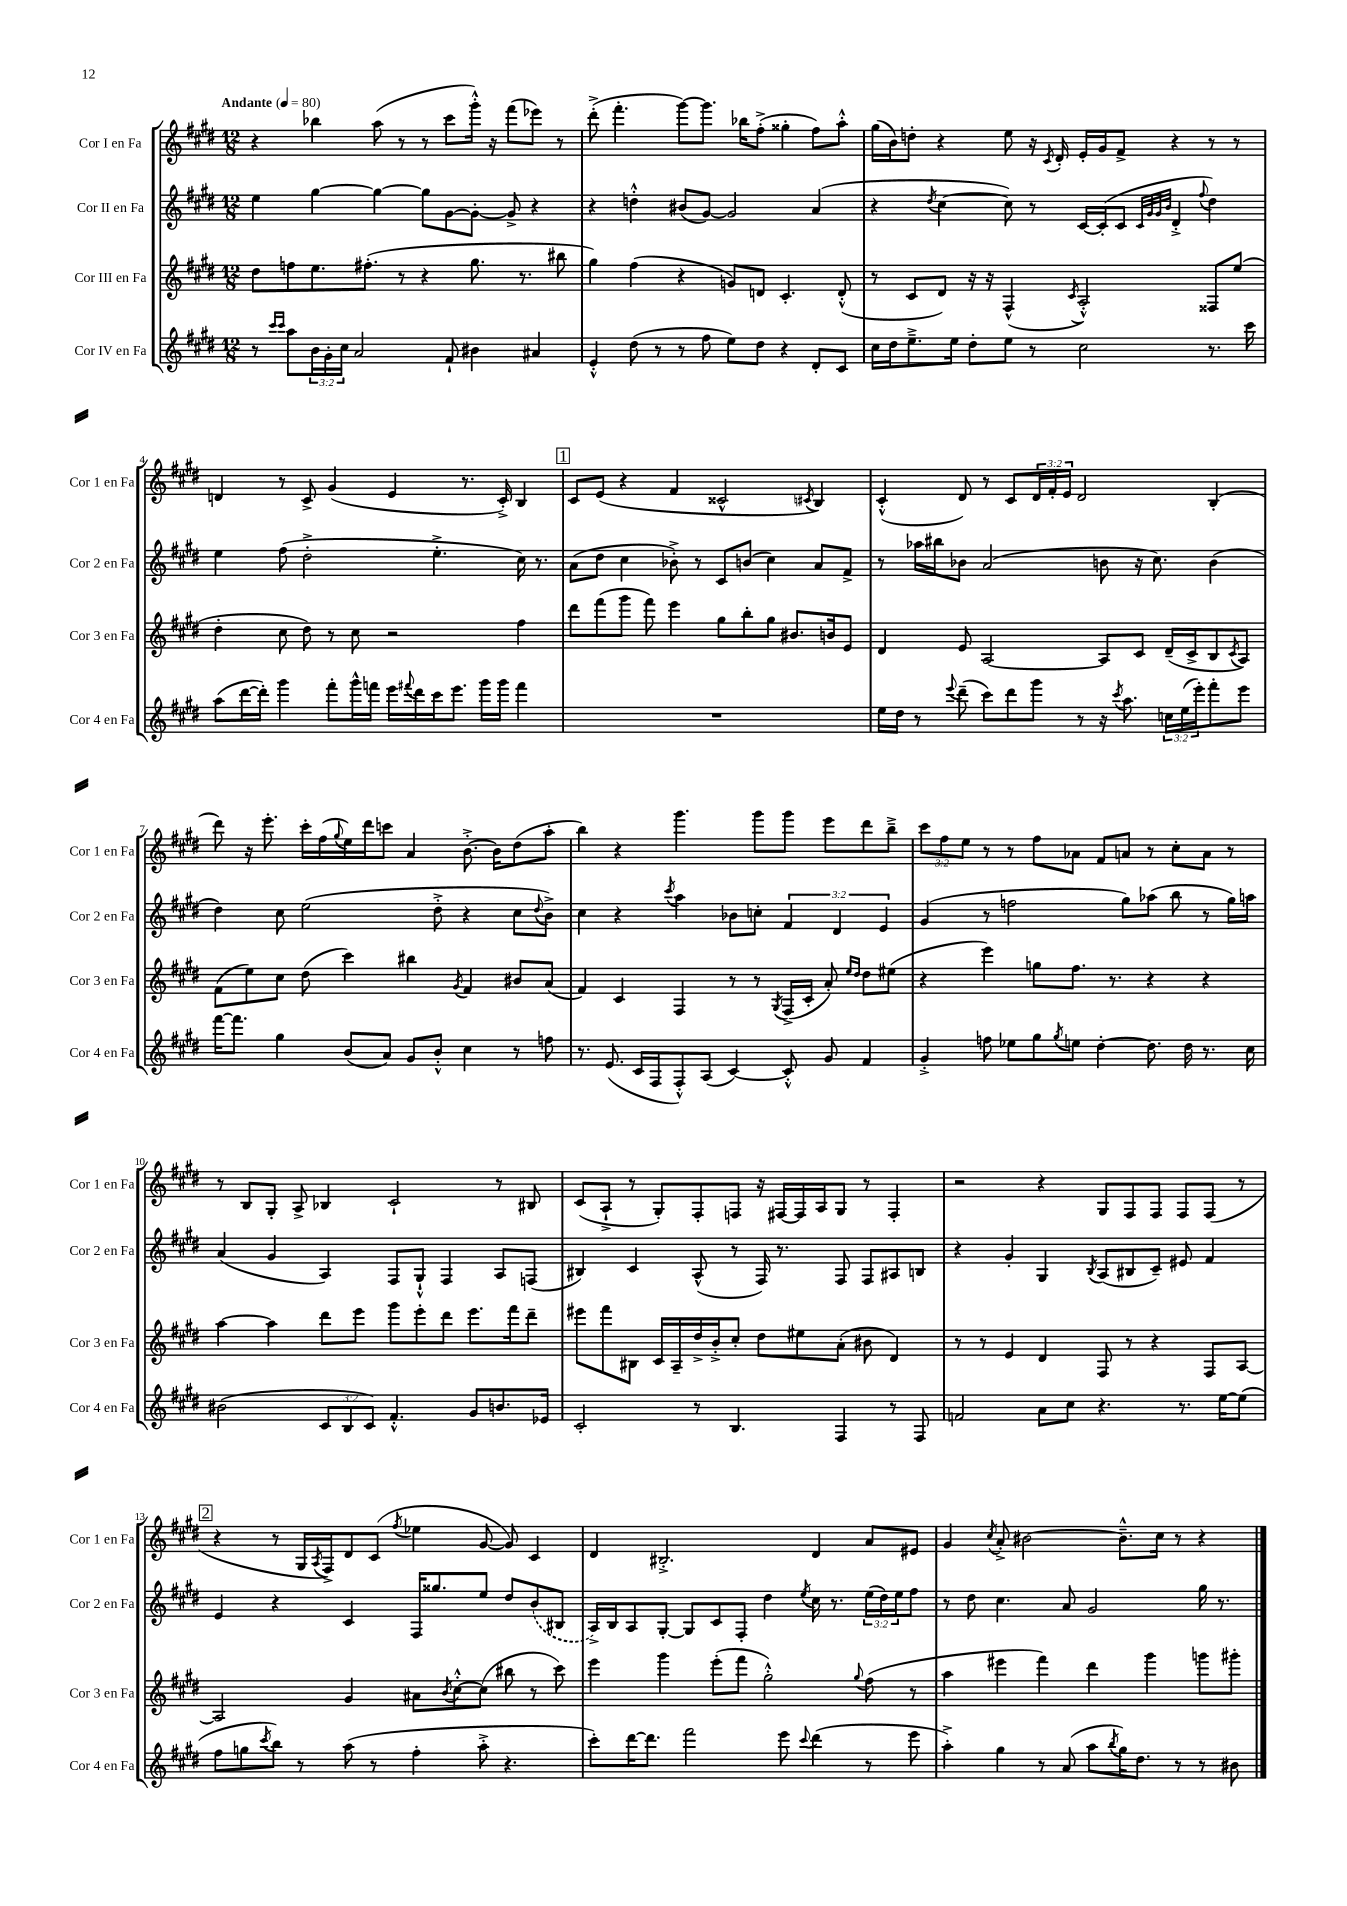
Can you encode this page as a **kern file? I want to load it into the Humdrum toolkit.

**kern	**kern	**kern	**kern
*part4	*part3	*part2	*part1
*staff4	*staff3	*staff2	*staff1
*I"Cor IV en Fa	*I"Cor III en Fa	*I"Cor II en Fa	*I"Cor I en Fa
*I'Cor 4 en Fa	*I'Cor 3 en Fa	*I'Cor 2 en Fa	*I'Cor 1 en Fa
*clefG2	*clefG2	*clefG2	*clefG2
*k[f#c#g#d#]	*k[f#c#g#d#]	*k[f#c#g#d#]	*k[f#c#g#d#]
*M12/8	*M12/8	*M12/8	*M12/8
*MM80	*MM80	*MM80	*MM80
=1	=1	=1	=1
!	!	!	!LO:TX:a:B:t=Andante
8r	8dd#\L	4ee\	4r
16qqccc#/LL	.	.	.
16qqccc#/JJ	.	.	.
8aa\L	8ffn\	.	.
24b\L	8.ee\	[4gg#\	4bb-X\
24g#'\	.	.	.
24cc#\JJ	.	.	.
2a/	.	.	.
.	(8.ff#X'\J	.	.
.	.	4gg#\_	(8aa\
.	8r	.	8r
.	4r	8gg#\L]	8r
8f#`/	.	[8g#\	8ccc#\L
4b#X\	8.gg#\	8g#'\J_	16ggg#'^^\Jk)
.	.	.	16r
.	.	8g#^/]	(8fff#\L
.	8.r	.	.
4a#X/	.	4r	8eee-X\J)
.	8bb#X\	.	8r
=2	=2	=2	=2
4e'^^/	4gg#\)	4r	(8ddd#'^\
.	.	.	4.fff#'\
(8dd#\	(4ff#\	4ddn'^^\	.
8r	.	.	.
8r	4r	(8b#X/L	[8ggg#\L)
8ff#\	.	[8g#/J)	8.ggg#\J]
8ee\L)	8gn/L)	2g#/]	.
.	.	.	16bb-X\KL
8dd#\J	8dn/J	.	(8ff#'^\J
4r	4.c#'/	.	4gg##X'\
8d#'/L	.	(4a/	8ff#\L)
8c#/J	(8d'^^/	.	8aa'^^\J
=3	=3	=3	=3
16cc#\LL	8r	4r	(16gg#\LL
16dd#\J	.	.	16b\J)
8.ee~^\	8c#/L	.	8ddn'\J
.	.	8qdd#/	.
.	8d#/J)	[4cc#\	4r
16ee\Jk	.	.	.
8dd#'\L	16r	.	.
.	16r	.	.
8ee\J	(4F#^^/	8cc#\])	8ee\
8r	.	8r	16r
.	.	.	8qc#/
.	.	.	16d#'/
.	8qc#/	.	.
2cc#\	2A'^^/)	[16c#/LL	16e'/LL
.	.	(16c#'/J]	16g#/J
.	.	8c#/J	8f#^/J
.	.	32qqc#/LLL	.
.	.	32qqg#/	.
.	.	32qqg#/	.
.	.	32qqb/JJJ	.
.	.	4d#'^/	4r
.	.	8qqff#/	.
8.r	8F##X/L	4dd#\)	8r
.	(8ee/J	.	8r
16ccc#\	.	.	.
!!LO:LB:g=z
=4	=4	=4	=4
(8aa\L	4dd#'\	4ee\	4dn/
[16ddd#\L	.	.	.
16ddd#'\JJ])	.	.	.
4ggg#\	8cc#\	(8ff#\	8r
.	8dd#\)	2dd#'^\	8c#^/
8fff#'\L	8r	.	(4g#/
16ggg#^^\L	8cc#\	.	.
16fffn\JJ	.	.	.
16eee\LL	2r	.	4e/
8qqfff#X/	.	.	.
16ddd#\	.	.	.
16ccc#\J	.	4.ee'^\	.
8.eee\J	.	.	.
.	.	.	8.r
16ggg#\LL	.	.	.
16ggg#\JJ	.	.	16c#'^/)
4fff#\	4ff#\	16cc#\)	4B/
.	.	8.r	.
!!LO:REH:place=s1:t=1
=5	=5	=5	=5
1.r	8ddd#\L	(8a\L	8c#/L
.	(8fff#\	8dd#\J	(8e/J
.	8ggg#\J	4cc#\	4r
.	8fff#\)	.	.
.	4eee\	8b-X'^\)	4f#/
.	.	8r	.
.	8gg#\L	8c#/L	2c##X^^/
.	8bb'\	(8bn/J	.
.	8gg#\J	4cc#\)	.
.	8.b#X/L	.	.
.	.	.	8qc#X/
.	.	8a/L	4B/)
.	16bn/k	.	.
.	8e/J	8f#^/J	.
=6	=6	=6	=6
16ee\LL	4d#/	8r	(4c#'^^/
16dd#\JJ	.	.	.
8r	.	16aa-X\LL	.
.	.	16bb#X\J	.
8qqeee/	.	.	.
(8ddd#~\	8e/	8b-X\J	8d#/)
8ccc#\L)	[2A/	(2a/	8r
8ddd#\	.	.	8c#/L
8ggg#\J	.	.	24d#/L
.	.	.	24f#'/
.	.	.	24e/JJ
8r	.	.	2d#/
16r	8A/L]	8bn\	.
8qccc#/	.	.	.
8.aa\	.	.	.
.	8c#/J	16r	.
.	.	8.cc#\)	.
24ccn\LL	(16d#~/LL	.	.
(24ee\	.	.	.
.	16c#^/J	.	.
24eee'\J)	.	.	.
8fff#'\	8B/	(4b\	(4B'/
.	8qc#/	.	.
8eee\J	8A/J)	.	.
!!LO:LB:g=z
=7	=7	=7	=7
[16fff#\KL	(8f#\L	4dd#\)	8ddd#\)
8.fff#\J]	.	.	.
.	8ee\)	.	16r
.	.	.	8.eee'\
4gg#\	8cc#\J	8cc#\	.
.	(8dd#\	(2ee\	16ccc#'\LL
.	.	.	(16ff#\
.	.	.	8qqgg#/
(8b/L	4ccc#\)	.	16ee\)
.	.	.	16ddd#\J
8a/J)	.	.	8cccn\J
8g#/L	4bb#X\	.	4a/
8b'^^/J	.	8dd#'^\	.
.	8qg#/	.	.
4cc#\	4f#/	4r	[8.b'^\
.	.	.	16b\KL]
8r	8b#X/L	8cc#\L	(8dd#\
.	.	8qqdd#/	.
8ffn\	(8a/J	8b^\J)	8aa'\J
=8	=8	=8	=8
8.r	4f#/)	4cc#\	4bb\)
(8.e/	.	.	.
.	4c#/	4r	4r
16c#/LL	.	.	.
16F#/J	.	.	.
.	.	8qccc#/	.
8F#'^^/)	4F#/	4aa\	4.ggg#\
(8A/J	.	.	.
[4c#/)	8r	8b-X\L	.
.	8r	8ccn'\J	8ggg#\L
.	8qG#/	.	.
8c#'^^/]	(16F#^/LL	6f#/	8ggg#\J
.	16c#'/JJ	.	.
8g#/	8a'/)	.	8eee\L
.	.	6d#/	.
.	16qqee/LL	.	.
.	16qqdd#/JJ	.	.
4f#/	8dd#\L	.	8ddd#\
.	.	6e/	.
.	(8ee#X\J	.	8bb~^\J
=9	=9	=9	=9
4g#'^/	4r	(4g#/	12ccc#\L
.	.	.	12ff#\
.	.	.	12ee\J
8ffn\	4eee\)	8r	8r
8ee-X\L	.	2ffn\	8r
8gg#\	8ggn\L	.	8ff#\L
8qgg#/	.	.	.
8een\J	8.ff#\J	.	8a-X\J
[4dd#'\	.	.	8f#/L
.	8.r	.	.
.	.	8gg#\L)	8an/J
8.dd#\]	4r	(8aa-X\J	8r
.	.	8bb\	8cc#'\L
16dd#\	.	.	.
8.r	4r	8r	8a\J
.	.	16gg#\LL)	8r
16cc#\	.	16aan\JJ	.
!!LO:LB:g=z
=10	=10	=10	=10
(2b#X\	[4aa\	(4a/	8r
.	.	.	8B/L
.	4aa\]	4g#/	8G#'/J
.	.	.	8A^/
12c#/L	8ddd#\L	4A/)	4B-X/
12B/	.	.	.
.	8eee\J	.	.
12c#/J)	.	.	.
4.f#'^^/	8ggg#\L	8F#/L	2c#`/
.	8eee'\	8G#`^^/J	.
.	8ddd#\J	4F#/	.
8g#/L	8.eee\L	.	.
8.bn/	.	8A/L	8r
.	16fff#\k	.	.
.	8ddd#~\J	(8Fn/J	8B#X/
16e-X/Jk	.	.	.
=11	=11	=11	=11
2c#'/	8eee#X\L	4B#X/)	(8c#/L
.	8fff#\	.	8A`^/J
.	8B#X\J	4c#/	8r
.	16c#/LL	.	8G#'/L)
.	16A~/	.	.
8r	16dd#^/	(8A^^/	8F#'/
.	16b'^/J	.	.
4.B/	8cc#'/J	8r	8Fn/J
.	8dd#\L	16F#/)	16r
.	.	8.r	[16F#X/LL
.	8ee#X\	.	16F#/]
.	.	.	16A/J
4F#/	(8a'\J	8F#/	8G#/J
.	8b#X\	8F#/L	8r
8r	4d#/)	8A#X/	4F#'/
8F#/	.	8Bn/J	.
=12	=12	=12	=12
2fn/	8r	4r	2r
.	8r	.	.
.	4e/	4g#'/	.
8a\L	4d#/	4G#/	4r
8cc#\J	.	.	.
.	.	8qB/	.
4.r	8F#/	(8A/L	8G#/L
.	8r	8B#X/	8F#/
.	4r	8c#~/J)	8F#/J
8.r	.	8e#X/	8F#/L
.	8F#/L	4f#/	(8F#/J
[16ee\KL	.	.	.
(8ee\J]	[8A/J	.	8r
!!LO:LB:g=z
!!LO:REH:place=s1:t=2
=13	=13	=13	=13
8ff#\L	2A/]	4e/	4r
8ggn\	.	.	.
8qccc#/	.	.	.
8bb\J)	.	4r	8r
8r	.	.	16G#/LL
.	.	.	8qA/
.	.	.	16F#^/J)
(8aa\	4g#/	4c#/	8d#/
8r	.	.	(8c#/J
.	.	.	8qff#/
4ff#'\	8a#X\L	16F#/KL	4ee-X\
.	.	8.gg##X/	.
.	8qb/	.	.
.	[8cc#'^^\	.	.
8aa'^\	(8cc#\J]	8ee/J	[8g#/
4.r	8bb#X\	8dd#/L	8g#/])
.	8r	(8b/	4c#/
.	8ccc#\)	8B#X/J	.
=14	=14	=14	=14
8ccc#'\L)	4eee\	16A^/LL)	4d#/
.	.	16B/J	.
[16ddd#\K	.	8A/	.
8.ddd#\J]	.	.	.
.	4ggg#\	[8G#'/J	2.B#X'^/
2fff#\	.	8G#/L]	.
.	(8eee'\L	8c#/	.
.	8fff#\J	8F#'/J	.
.	2gg#'^^\)	4dd#\	.
8eee\	.	.	.
8qqccc#/	.	8qee/	.
(4ddd#\	.	16cc#\	4d#/
.	.	8.r	.
.	8qqgg#/	.	.
8r	(8ff#\	(24ee\LL	8a/L
.	.	24dd#\)	.
.	.	24ee\J	.
8eee\	8r	8ff#\J	8e#X/J
=15	=15	=15	=15
4aa'^\)	4aa\	8r	4g#/
.	.	8dd#\	.
.	.	.	8qcc#/
4gg#\	4eee#X\	4.cc#\	8a'^/
.	.	.	[2b#X\
8r	4fff#\)	.	.
(8a/	.	8a/	.
8aa\L	4ddd#\	2g#/	.
8qbb/	.	.	.
16gg#\K)	.	.	8.b#~^^\L]
8.dd#\J	.	.	.
.	4ggg#\	.	.
.	.	.	16cc#\Jk
8r	.	.	8r
8r	8gggn\L	16gg#\	4r
.	.	8.r	.
8b#X\	8ggg#X'\J	.	.
==	==	==	==
*-	*-	*-	*-
